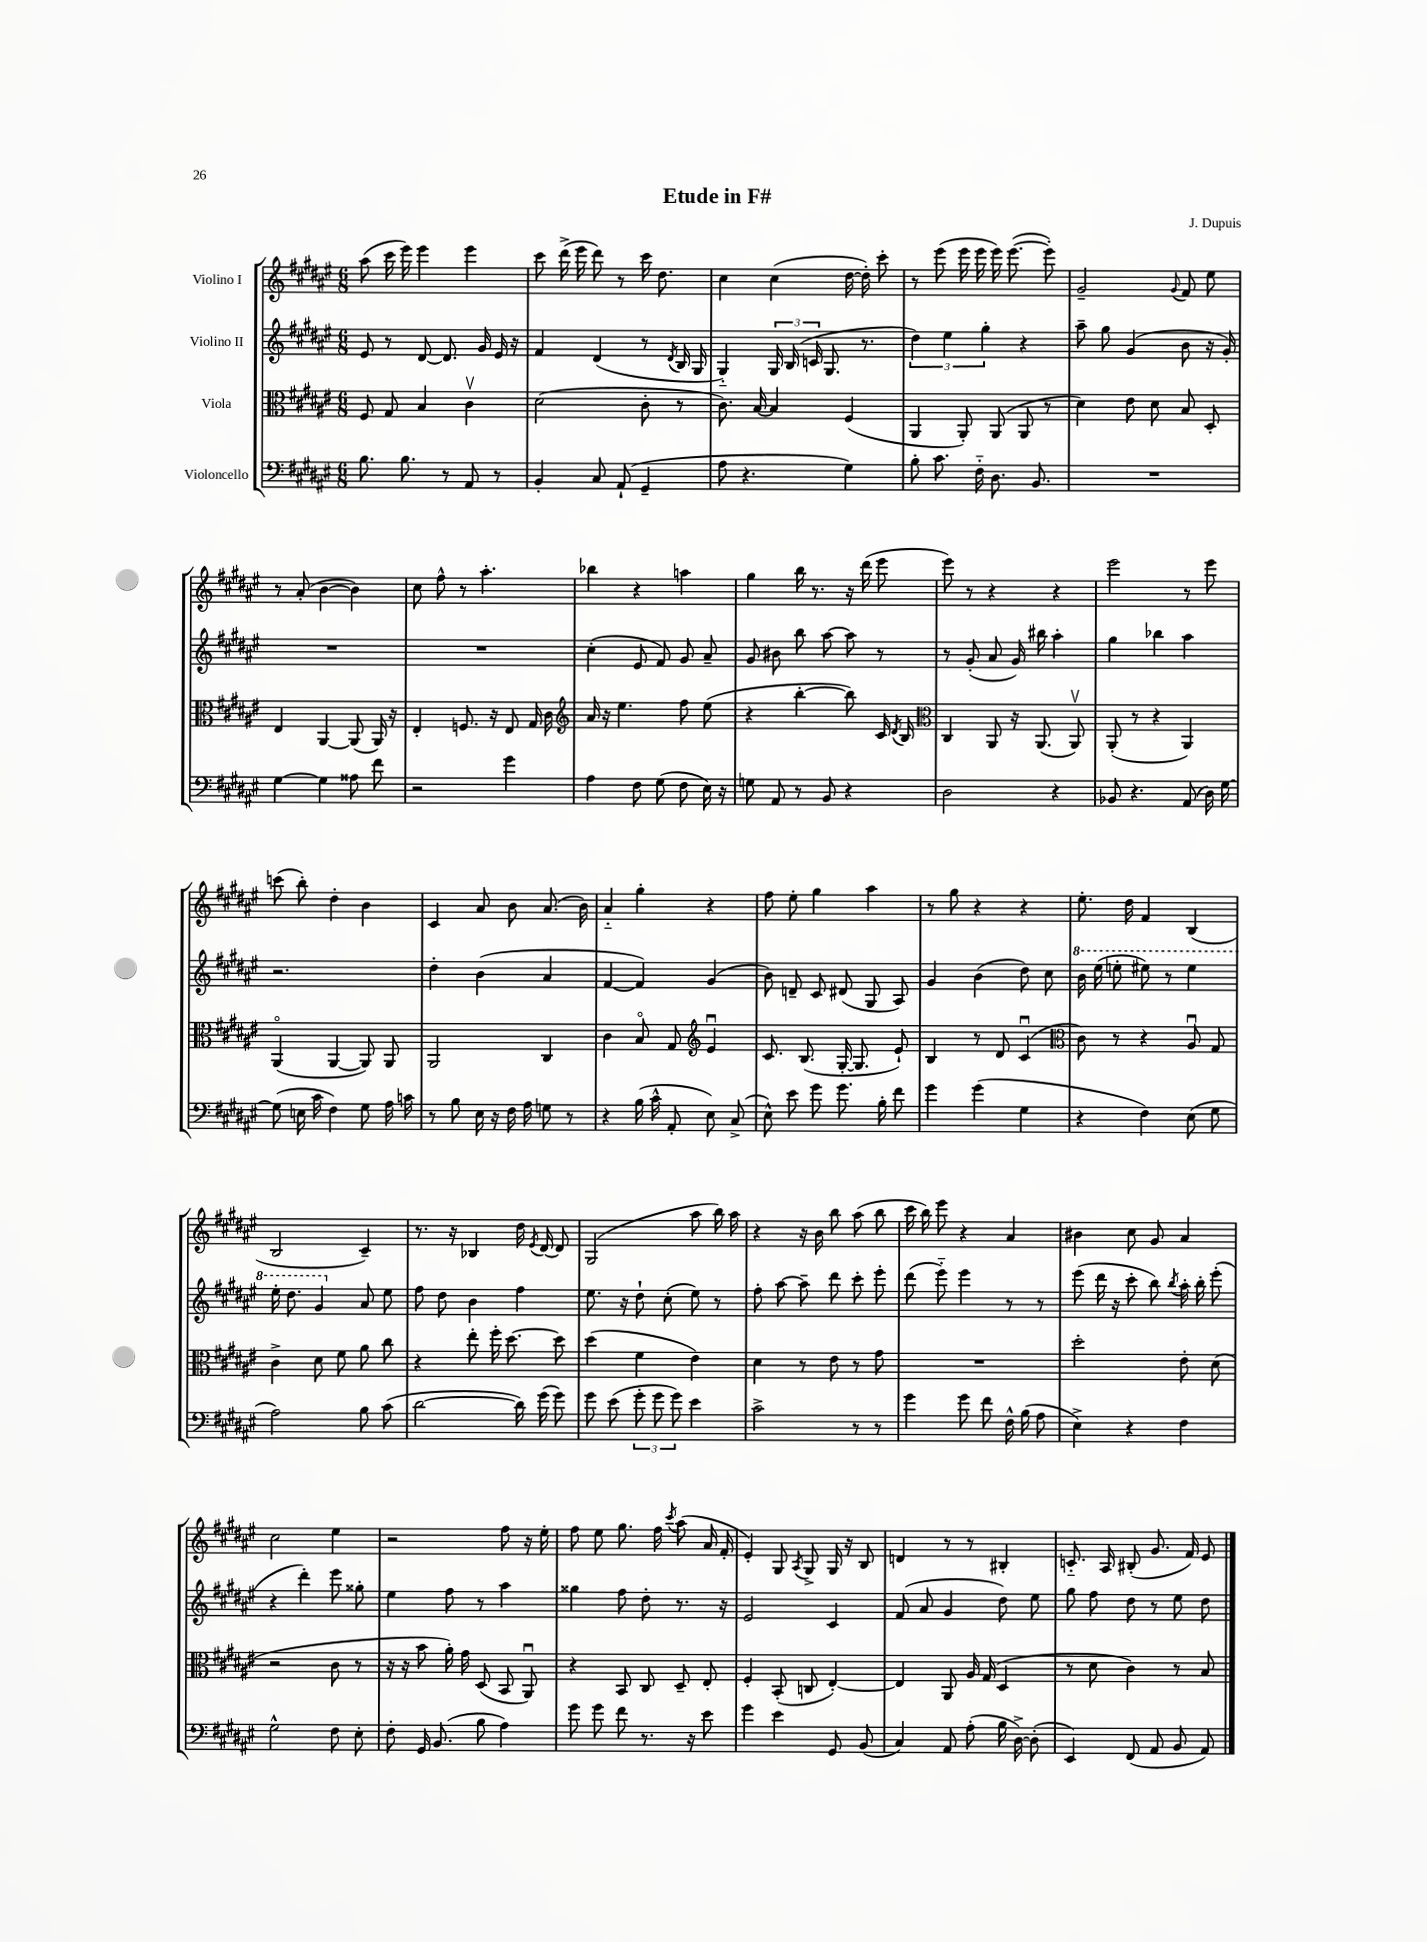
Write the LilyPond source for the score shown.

\header { title = "Etude in F#" composer = "J. Dupuis" }
<<
\new StaffGroup <<
\new Staff = "s0" \with { instrumentName = "Violino I" } {
    \clef treble \key fis \major \numericTimeSignature \time 6/8
    \autoBeamOff ais''8( cis'''16 eis'''16) eis'''4 eis'''4 |
    cis'''8 dis'''16->( eis'''16 dis'''8) r8 cis'''16 dis''8. |
    cis''4 cis''4( dis''16~ dis''16-.) cis'''8-. |
    r8 eis'''8( eis'''16 eis'''16 eis'''16) eis'''8.~( eis'''8-.) |
    gis'2-- \appoggiatura { gis'8 } fis'8 eis''8 |
    r8 ais'8-.( b'4~ b'4) |
    cis''8 fis''8-^ r8 ais''4.-. |
    bes''4 r4 a''4 |
    gis''4 b''16 r8. r16 dis'''16( eis'''8 |
    eis'''8) r8 r4 r4 |
    eis'''2 r8 eis'''8 |
    c'''8( b''8-.) dis''4-. b'4 |
    cis'4 ais'8 b'8 ais'8.( b'16) |
    ais'4-_ gis''4-. r4 |
    fis''8 eis''8-. gis''4 ais''4 |
    r8 gis''8 r4 r4 |
    eis''8.-. dis''16 fis'4 b4( |
    b2 cis'4--) |
    r8. r16 bes4 dis''16 \acciaccatura { eis'8 } dis'16~ dis'8 |
    gis2( ais''8 b''16) ais''16 |
    r4 r16 b'16 b''8 ais''8( b''8 |
    cis'''16 b''16) eis'''8 r4 ais'4 |
    bis'4 cis''8 gis'8 ais'4 |
    cis''2 eis''4 |
    r2 fis''8 r16 eis''16-. |
    fis''8 eis''8 gis''8. fis''16 \acciaccatura { cis'''8 } ais''8( ais'16 fis'16-. |
    eis'4-.) gis8 \acciaccatura { ais8 } gis8-> gis16 r16 b8 |
    d'4 r8 r8 bis4-. |
    c'8.-_ ais16 bis8-.( gis'8. fis'16) eis'8 \bar "|." |
}
\new Staff = "s1" \with { instrumentName = "Violino II" } {
    \clef treble \key fis \major \numericTimeSignature \time 6/8
    \autoBeamOff eis'8 r8 dis'8~ dis'8. gis'16 eis'16 r16 |
    fis'4 dis'4( r8 \acciaccatura { dis'8 } b16 gis16 |
    gis4-_) \tuplet 3/2 { gis16 b16( c'16 } gis8. r8. |
    \tuplet 3/2 { dis''4) eis''4 gis''4-. } r4 |
    ais''8-- gis''8 gis'4( b'8 r16 gis'16-.) |
    R2. |
    R2. |
    cis''4-.( eis'8 fis'8) gis'8 ais'8-- |
    gis'8 bis'8 b''8 ais''8~ ais''8 r8 |
    r8 gis'8-.( ais'8 gis'16) bis''16 ais''4-. |
    gis''4 bes''4 ais''4 |
    r2. |
    dis''4-. b'4( ais'4 |
    fis'4~ fis'4) gis'4( |
    b'8) d'8-- cis'8 dis'8( gis8 ais8) |
    gis'4 b'4( dis''8) cis''8 |
    \ottava #1 b''16 eis'''16( e'''8-. eis'''8) r8 eis'''4 |
    eis'''16-. dis'''8. gis''4 \ottava #0 ais'8 eis''8 |
    fis''8 dis''8 b'4 fis''4 |
    eis''8. r16 dis''8-! cis''8-.( eis''8) r8 |
    fis''8-. ais''8~ ais''8-- dis'''8 cis'''8-. eis'''8-. |
    dis'''8( eis'''8-_) eis'''4 r8 r8 |
    eis'''8( dis'''16 r16 cis'''8-. b''8) \acciaccatura { b''8 } ais''16-. b''16-. eis'''8-.( |
    r4 dis'''4-.) eis'''8 gisis''8-. |
    eis''4 fis''8 r8 ais''4 |
    gisis''4 fis''8 dis''8-. r8. r16 |
    eis'2 cis'4 |
    fis'8( ais'8 gis'4 dis''8) eis''8 |
    gis''8 fis''8 dis''8 r8 eis''8 dis''8 \bar "|." |
}
\new Staff = "s2" \with { instrumentName = "Viola" } {
    \clef alto \key fis \major \numericTimeSignature \time 6/8
    \autoBeamOff fis8 gis8 b4 cis'4\upbow |
    dis'2( cis'8-. r8 |
    cis'8.) b16~ b4 fis4( |
    ais,4 ais,8-.) ais,8( ais,8 r8 |
    dis'4) eis'8 dis'8 b8 dis8-. |
    eis4 ais,4~ ais,8( ais,16) r16 |
    eis4-. f8. r16 eis8 gis16 cis'16 |
    \clef treble ais'16 r16 eis''4. fis''8 eis''8( |
    r4 b''4~-. b''8) cis'16 \acciaccatura { dis'8 } b16 |
    \clef alto cis4 ais,8 r16 ais,8.( ais,8\upbow) |
    ais,8-.( r8 r4 ais,4) |
    ais,4\flageolet( ais,4~ ais,8) ais,8 |
    ais,2 cis4 |
    cis'4 b8\flageolet gis8 \clef treble eis'4\downbow |
    cis'8. b8.( gis16~-. gis8. eis'8-!) |
    b4 r8 dis'8 cis'4\downbow( |
    \clef alto cis'8) r8 r4 ais8\downbow gis8 |
    cis'4-> dis'8 fis'8 ais'8 cis''8 |
    r4 eis''8-. fis''16-. dis''8.~ dis''8 |
    dis''4( fis'4 eis'4) |
    dis'4 r8 eis'8 r8 gis'8 |
    R2. |
    dis''2-. eis'8-. dis'8( |
    r2 cis'8 r8 |
    r16 r16 b'8 ais'16-.) gis'16 dis8( b,8 ais,8\downbow) |
    r4 b,8 cis8 dis8-- eis8-. |
    fis4-. b,8-.( c8 eis4~-.) |
    eis4 ais,8 ais16 gis16( dis4 |
    r8 dis'8 cis'4) r8 b8 \bar "|." |
}
\new Staff = "s3" \with { instrumentName = "Violoncello" } {
    \clef bass \key fis \major \numericTimeSignature \time 6/8
    \autoBeamOff b8. b8. r8 ais,8 r8 |
    b,4-. cis8 ais,8-!( gis,4-- |
    ais8 r4. gis4) |
    b8-. cis'8. fis16-_ dis8. b,8. |
    R2. |
    gis4~ gis4 aisis8 fis'8 |
    r2 gis'4 |
    ais4 fis8 gis8( fis8 eis16) r16 |
    g8 ais,8 r8 b,8 r4 |
    dis2 r4 |
    bes,8 r4. ais,8( dis16) gis16~ |
    gis8( e16 cis'16 fis4) gis8 ais16 c'16 |
    r8 b8 eis16 r16 fis16 ais16 g8 r8 |
    r4 b16( cis'16-^ ais,8-. eis8) cis8->( |
    eis8-^) eis'8 gis'8 gis'8. b16-. fis'8 |
    gis'4 gis'4( gis4 |
    r4 fis4) eis8( gis8 |
    ais2) b8 cis'8( |
    dis'2~ dis'16) gis'16( gis'8) |
    gis'8 eis'8( \tuplet 3/2 { gis'8-. gis'8 gis'8) } eis'4 |
    cis'2-> r8 r8 |
    gis'4 gis'8 fis'8 fis16-^ b16( ais8 |
    eis4->) r4 fis4 |
    gis2-^ fis8 eis8-. |
    fis8-. gis,16 b,8.( b8 ais4) |
    gis'8 gis'8 fis'8 r8. r16 eis'8 |
    gis'4 eis'4 gis,8 b,8( |
    cis4) ais,8 ais8-.( b16 dis16~->) dis8-.( |
    eis,4) fis,8( ais,8 b,8 ais,8) \bar "|." |
}
>>
>>
\layout { \context { \Score \remove "Bar_number_engraver" } }
